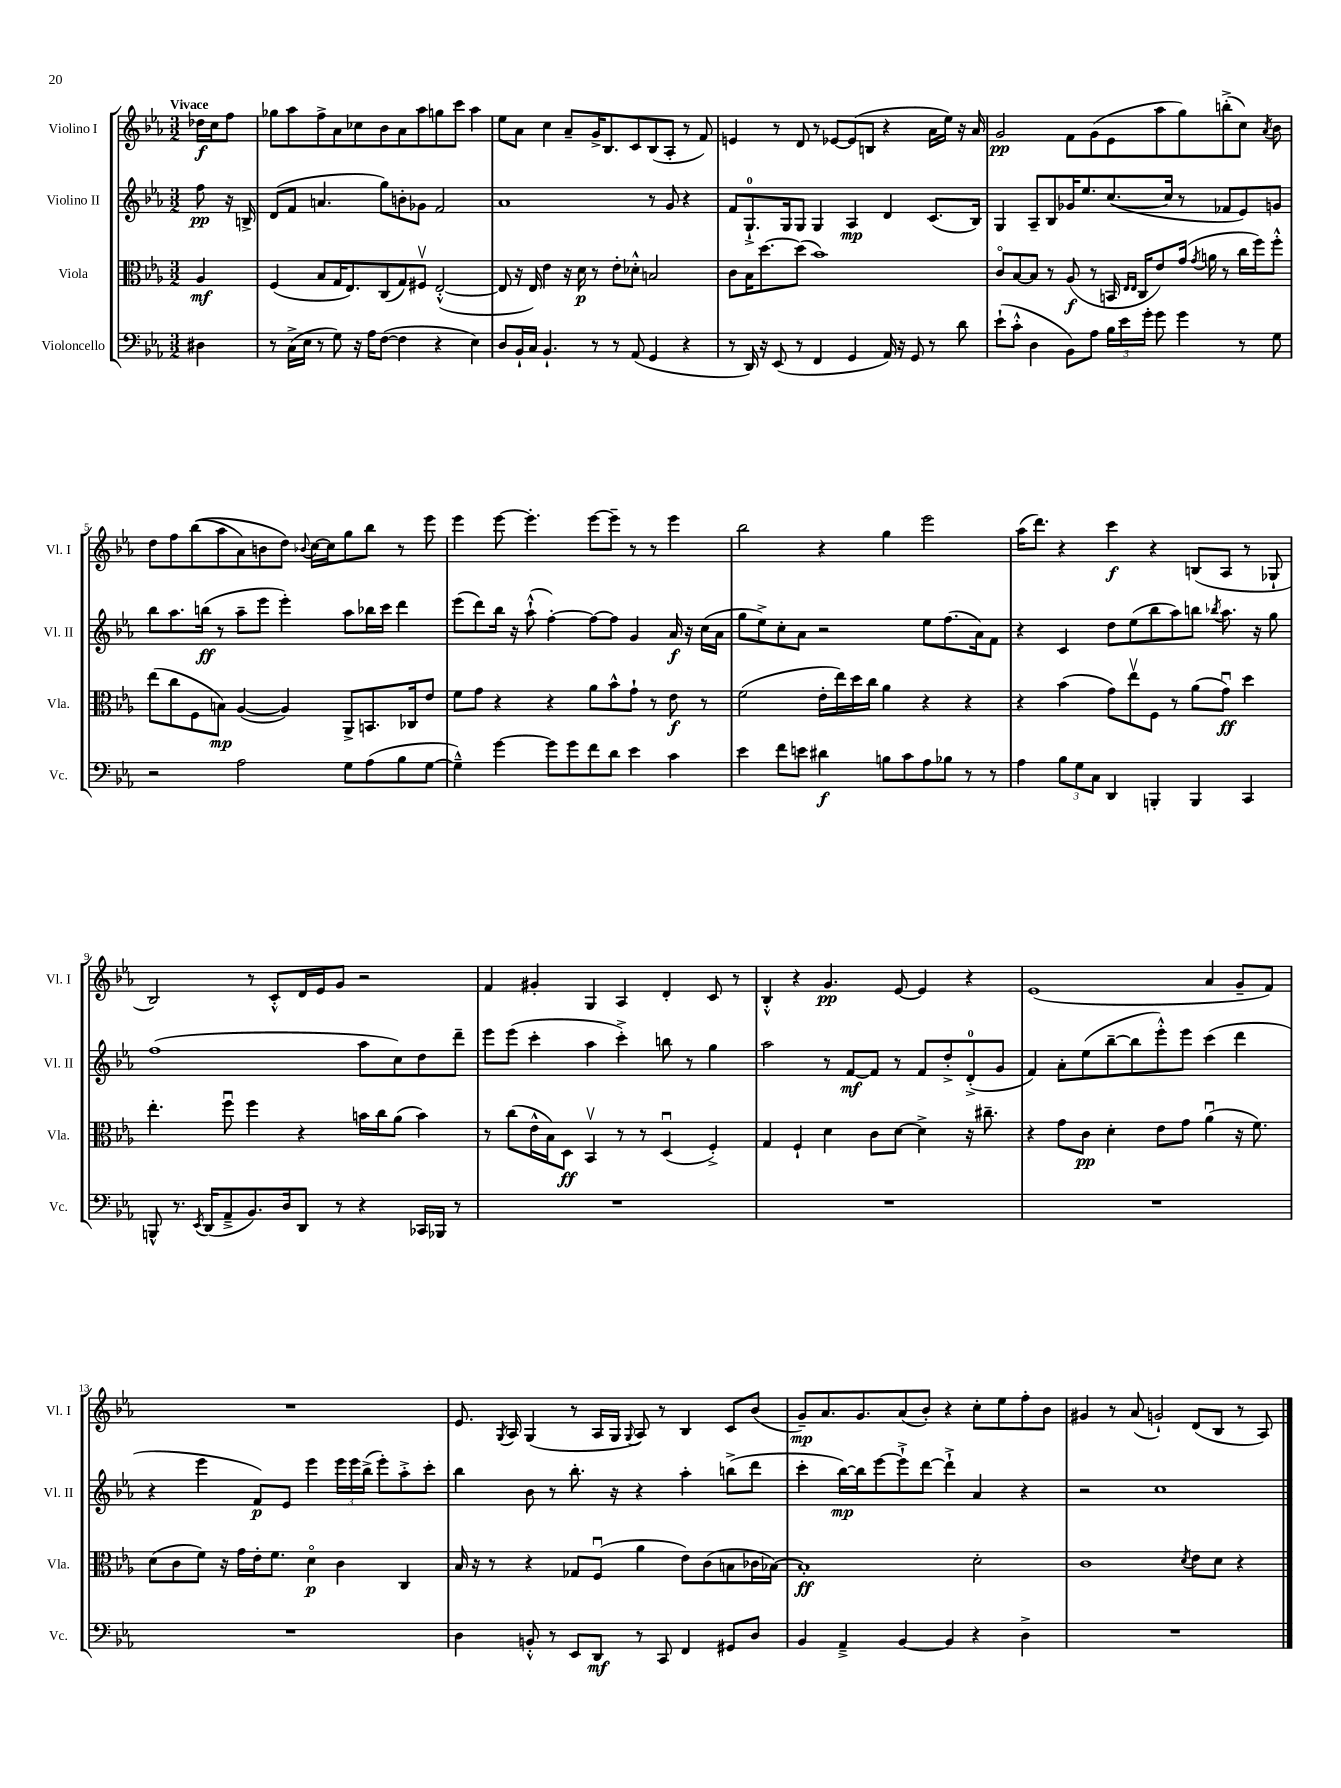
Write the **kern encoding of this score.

**kern	**dynam	**kern	**dynam	**kern	**dynam	**kern	**dynam
*part4	*part4	*part3	*part3	*part2	*part2	*part1	*part1
*staff4	*staff4	*staff3	*staff3	*staff2	*staff2	*staff1	*staff1
*I"Violoncello	*	*I"Viola	*	*I"Violino II	*	*I"Violino I	*
*I'Vc.	*	*I'Vla.	*	*I'Vl. II	*	*I'Vl. I	*
*clefF4	*	*clefC3	*	*clefG2	*	*clefG2	*
*k[b-e-a-]	*	*k[b-e-a-]	*	*k[b-e-a-]	*	*k[b-e-a-]	*
*M3/2	*	*M3/2	*	*M3/2	*	*M3/2	*
=	=	=	=	=	=	=	=
!	!	!	!	!	!	!LO:TX:a:B:t=Vivace	!
4D#X\	.	4A-/	mf	8ff\	pp	16dd-X\LL	f
.	.	.	.	.	.	16cc\J	.
.	.	.	.	16r	.	8ff\J	.
.	.	.	.	16Bn^/	.	.	.
=1	=1	=1	=1	=1	=1	=1	=1
8r	.	(4F/	.	(8d/L	.	8gg-X\L	.
(16C^\LL	.	.	.	8f/J	.	8aa-\	.
16E-\JJ	.	.	.	.	.	.	.
8r	.	8B-/L	.	4.an/	.	8ff^\	.
8G\)	.	16G/K	.	.	.	8a-\	.
.	.	8.E-/)	.	.	.	.	.
16r	.	.	.	.	.	8cc-X\	.
16A-\KL	.	.	.	.	.	.	.
([8F\J	.	(8C/	.	8gg\L)	.	8b-\	.
4F\]	.	8G/)	.	8bn'\	.	8a-\	.
.	.	8F#Xv/J	.	8g-X\J	.	8aa-\	.
4r	.	([2E-'^^/	.	2f/	.	8ggn\	.
.	.	.	.	.	.	8ccc\J	.
4E-\)	.	.	.	.	.	4aa-\	.
=2	=2	=2	=2	=2	=2	=2	=2
8D/L	.	8E-/]	.	1a-	.	8ee-\L	.
16BB-`/L	.	16r	.	.	.	8a-\J	.
16C/JJ	.	16E-/)	.	.	.	.	.
4.BB-`/	.	4e-\	.	.	.	4cc\	.
.	.	16r	.	.	.	8a-~/L	.
.	.	16d\	p	.	.	.	.
8r	.	8r	.	.	.	16g^/K	.
.	.	.	.	.	.	8.B-/	.
8r	.	8e-'\L	.	.	.	.	.
(8AA-/	.	8d-X'^^\J	.	.	.	8c/	.
4GG/	.	2Bn/	.	8r	.	(8B-/	.
.	.	.	.	8g/	.	8A-'/J	.
4r	.	.	.	4r	.	8r	.
.	.	.	.	.	.	8f/)	.
=3	=3	=3	=3	=3	=3	=3	=3
8r	.	8c\L	.	8f/L	.	4en/	.
16DD/)	.	16B-\K	.	8.G`^/	.	.	.
16r	.	[8.dd\	.	.	.	.	.
(8EE-/	.	.	.	.	.	8r	.
.	.	.	.	16G/k	.	.	.
8r	.	(8dd\J]	.	8G/J	.	8d/	.
4FF/	.	1b-)	.	4G/	.	8r	.
.	.	.	.	.	.	[8e-X/L	.
4GG/	.	.	.	4A-/	mp	(8e-/]	.
.	.	.	.	.	.	8Bn/J	.
16AA-/)	.	.	.	4d/	.	4r	.
16r	.	.	.	.	.	.	.
8GG/	.	.	.	.	.	.	.
8r	.	.	.	(8.c/L	.	16a-\LL	.
.	.	.	.	.	.	16ee-\JJ)	.
8d\	.	.	.	.	.	16r	.
.	.	.	.	16B-/Jk)	.	16a-/	.
=4	=4	=4	=4	=4	=4	=4	=4
(8e-`\L	.	8c/L	.	4G/	.	2g/	pp
8c'^^\J	.	[8B-/	.	.	.	.	.
4D\	.	8B-/J]	.	8A-~/L	.	.	.
.	.	8r	.	8B-/	.	.	.
8BB-\L)	.	(8A-/	f	16g-X/K	.	8f\L	.
.	.	.	.	8.ee-/	.	.	.
8A-\J	.	8r	.	.	.	(8g\	.
24B-\LL	.	16BBn/	.	([8.cc/	.	8e-\	.
24e-\	.	.	.	.	.	.	.
.	.	16qqE-/LL	.	.	.	.	.
.	.	16qqE-/JJ	.	.	.	.	.
.	.	16C/KL	.	.	.	.	.
24g'\JJ	.	.	.	.	.	.	.
8g\	.	8e-/)	.	.	.	8aa-\	.
.	.	.	.	16cc/Jk]	.	.	.
4g\	.	(16g/Jk	.	8r	.	8gg\)	.
.	.	8qg/	.	.	.	.	.
.	.	16an\	.	.	.	.	.
.	.	8r	.	8f-X/L	.	(8bbn'^\	.
8r	.	16cc\LL	.	8e-/)	.	8cc\J)	.
.	.	16ff\J)	.	.	.	.	.
.	.	.	.	.	.	8qa-/	.
8G\	.	8ff'^^\J	.	8gn/J	.	8b-\	.
!!LO:LB:g=z
=5	=5	=5	=5	=5	=5	=5	=5
2r	.	(8ee-\L	.	8bb-\L	.	8dd\L	.
.	.	8cc\	.	8.aa-\	.	8ff\	.
.	.	8F\	.	.	.	((8bb-\	.
.	.	.	.	(16bbn\Jk	ff	.	.
.	.	8Bn\J)	mp	8r	.	8aa-\	.
2A-\	.	([4A-/	.	8aa-~\L	.	8a-\)	.
.	.	.	.	8eee-\J	.	8bn\	.
.	.	4A-/])	.	4eee-'\)	.	8dd\J)	.
.	.	.	.	.	.	8qqb-X/	.
.	.	.	.	.	.	[16cc\LL	.
.	.	.	.	.	.	16cc\J]	.
8G\L	.	8AA-^/L	.	8aa-\L	.	8gg\	.
(8A-\	.	8.BBn/	.	16bb-X\L	.	8bb-\J	.
.	.	.	.	16ccc\JJ	.	.	.
8B-\	.	.	.	4ddd\	.	8r	.
.	.	16C-X/k	.	.	.	.	.
[8G\J	.	8e-/J	.	.	.	8eee-\	.
=6	=6	=6	=6	=6	=6	=6	=6
4G~^^\])	.	8f\L	.	(8eee-\L	.	4eee-\	.
.	.	8g\J	.	8ddd\)	.	.	.
[4g\	.	4r	.	16bb-\Jk	.	[8eee-\	.
.	.	.	.	16r	.	.	.
.	.	.	.	(8aa-`^^\	.	4.eee-'\]	.
8g\L]	.	4r	.	[4ff'\)	.	.	.
8g\	.	.	.	.	.	.	.
8f\	.	8a-\L	.	8ff\L_	.	[8eee-\L	.
8d\J	.	8b-^^\	.	8ff\J]	.	8eee-~\J]	.
4e-\	.	8g`\J	.	4g/	.	8r	.
.	.	8r	.	.	.	8r	.
4c\	.	8e-\	f	16a-/	f	4eee-\	.
.	.	.	.	16r	.	.	.
.	.	8r	.	(16cc\LL	.	.	.
.	.	.	.	16a-\JJ	.	.	.
=7	=7	=7	=7	=7	=7	=7	=7
4e-\	.	(2f\	.	8gg\L	.	2bb-\	.
.	.	.	.	8ee-^\)	.	.	.
8f\L	.	.	.	8cc'\	.	.	.
8en\J	.	.	.	8a-\J	.	.	.
4d#X\	f	16e-'\LL	.	2r	.	4r	.
.	.	16ee-\)	.	.	.	.	.
.	.	16dd\	.	.	.	.	.
.	.	16cc\JJ	.	.	.	.	.
8Bn\L	.	4a-\	.	.	.	4gg\	.
8c\	.	.	.	.	.	.	.
8A-\	.	4r	.	8ee-\L	.	2eee-\	.
8B-X\J	.	.	.	(8.ff\	.	.	.
8r	.	4r	.	.	.	.	.
.	.	.	.	16a-\k)	.	.	.
8r	.	.	.	8f\J	.	.	.
=8	=8	=8	=8	=8	=8	=8	=8
4A-\	.	4r	.	4r	.	(16aa-\KL	.
.	.	.	.	.	.	8.ddd\J)	.
12B-\L	.	(4b-\	.	4c/	.	4r	.
12G\	.	.	.	.	.	.	.
12C\J	.	.	.	.	.	.	.
4DD/	.	8g\L)	.	8dd\L	.	4ccc\	f
.	.	8ee-v\	.	(8ee-\	.	.	.
4BBBn'/	.	8F\J	.	8bb-\	.	4r	.
.	.	8r	.	8aa-\)	.	.	.
4BBB/	.	(8a-\L	.	8bbn\J	.	(8Bn/L	.
.	.	.	.	8qbb-X/	.	.	.
.	.	8gu\J)	ff	8.aa-\	.	8A-/J	.
4CC/	.	4dd\	.	.	.	8r	.
.	.	.	.	16r	.	.	.
.	.	.	.	8gg\	.	8G-X`/	.
!!LO:LB:g=z
=9	=9	=9	=9	=9	=9	=9	=9
8BBBn^^/	.	4.ee-'\	.	(1ff	.	2B-/)	.
8.r	.	.	.	.	.	.	.
8qEE-/	.	.	.	.	.	.	.
(16DD/KL	.	.	.	.	.	.	.
8AA-~^/	.	8ffu\	.	.	.	.	.
8.BB-/)	.	4ff\	.	.	.	8r	.
.	.	.	.	.	.	8c'^^/L	.
16D/k	.	.	.	.	.	.	.
8DD/J	.	4r	.	.	.	16d/L	.
.	.	.	.	.	.	16e-/J	.
8r	.	.	.	.	.	8g/J	.
4r	.	16bn\LL	.	8aa-\L	.	2r	.
.	.	16cc\J	.	.	.	.	.
.	.	(8a-\J	.	8cc\)	.	.	.
16CC-X/LL	.	4b\)	.	8dd\	.	.	.
16BBB-X/JJ	.	.	.	.	.	.	.
8r	.	.	.	8ddd~\J	.	.	.
=10	=10	=10	=10	=10	=10	=10	=10
1.r	.	8r	.	8eee-\L	.	4f/	.
.	.	(8cc\L	.	(8eee-\J	.	.	.
.	.	16e-^^\L	.	4ccc'\	.	4g#X'/	.
.	.	16B-\J)	.	.	.	.	.
.	.	8D\J	ff	.	.	.	.
.	.	4BB-v/	.	4aa-\	.	4G/	.
.	.	8r	.	4ccc'^\)	.	4A-/	.
.	.	8r	.	.	.	.	.
.	.	(4Du/	.	8bbn\	.	4d'/	.
.	.	.	.	8r	.	.	.
.	.	4F'^/)	.	4gg\	.	8c/	.
.	.	.	.	.	.	8r	.
=11	=11	=11	=11	=11	=11	=11	=11
1.r	.	4G/	.	2aa-\	.	4B-'^^/	.
.	.	4F`/	.	.	.	4r	.
.	.	4d\	.	8r	.	4.g/	pp
.	.	.	.	[8f/L	mf	.	.
.	.	8c\L	.	8f/J]	.	.	.
.	.	[8d\J	.	8r	.	[8e-/	.
.	.	4d^\]	.	8f/L	.	4e-/]	.
.	.	.	.	8dd'^/	.	.	.
.	.	16r	.	(8d'^/	.	4r	.
.	.	8.cc#X~\	.	.	.	.	.
.	.	.	.	8g/J	.	.	.
=12	=12	=12	=12	=12	=12	=12	=12
1.r	.	4r	.	4f/)	.	(1e-	.
.	.	8g\L	.	8a-'\L	.	.	.
.	.	8c\J	pp	(8ee-\	.	.	.
.	.	4d'\	.	[8bb-~\	.	.	.
.	.	.	.	8bb-\]	.	.	.
.	.	8e-\L	.	8eee-'^^\)	.	.	.
.	.	8g\J	.	8eee-\J	.	.	.
.	.	(4a-u\	.	(4ccc\	.	4a-/	.
.	.	16r	.	4ddd\	.	8g~/L	.
.	.	8.f\)	.	.	.	.	.
.	.	.	.	.	.	8f/J)	.
!!LO:LB:g=z
=13	=13	=13	=13	=13	=13	=13	=13
1.r	.	(8d\L	.	4r	.	1.r	.
.	.	8c\	.	.	.	.	.
.	.	8f\J)	.	4eee-\	.	.	.
.	.	16r	.	.	.	.	.
.	.	16g\LL	.	.	.	.	.
.	.	16e-'\J	.	8f/L)	p	.	.
.	.	8.f\J	.	.	.	.	.
.	.	.	.	8e-/J	.	.	.
.	.	4d\	p	4eee-\	.	.	.
.	.	4c\	.	24eee-\LL	.	.	.
.	.	.	.	24eee-\	.	.	.
.	.	.	.	(24bb-^\JJ	.	.	.
.	.	.	.	8eee-'\L)	.	.	.
.	.	4C/	.	8aa-'^\	.	.	.
.	.	.	.	8ccc'\J	.	.	.
=14	=14	=14	=14	=14	=14	=14	=14
4D\	.	16B-/	.	4bb-\	.	8.e-/	.
.	.	16r	.	.	.	.	.
.	.	8r	.	.	.	.	.
.	.	.	.	.	.	8qG/	.
.	.	.	.	.	.	16A-/	.
8BBn'^^/	.	4r	.	8b-\	.	(4G/	.
8r	.	.	.	8r	.	.	.
8EE-/L	.	8G-X/L	.	8.bb-'\	.	8r	.
8DD/J	mf	(8Fu/J	.	.	.	16A-/LL	.
.	.	.	.	16r	.	16G/JJ	.
.	.	.	.	.	.	8qqG/	.
8r	.	4a-\	.	4r	.	8A-/)	.
8CC/	.	.	.	.	.	8r	.
4FF/	.	8e-\L)	.	4aa-'\	.	4B-/	.
.	.	(8c\	.	.	.	.	.
8GG#X/L	.	8Bn\	.	(8bbn^\L	.	8c/L	.
8D/J	.	16c-X\L	.	8ddd\J	.	(8b-/J	.
.	.	[16B-X\JJ)	.	.	.	.	.
=15	=15	=15	=15	=15	=15	=15	=15
4BB-/	.	1B-']	ff	4ccc'\	.	8g~/L)	mp
.	.	.	.	.	.	8.a-/	.
4AA-~^/	.	.	.	[16bb-\LL)	mp	.	.
.	.	.	.	16bb-\J]	.	8.g/	.
.	.	.	.	[8eee-\	.	.	.
[4BB-/	.	.	.	8eee-`^\]	.	(8a-/	.
.	.	.	.	[8ddd\J	.	8b-'/J)	.
4BB-/]	.	.	.	4ddd`^\]	.	4r	.
4r	.	2d'\	.	4a-/	.	8cc'\L	.
.	.	.	.	.	.	8ee-\	.
4D^\	.	.	.	4r	.	8ff'\	.
.	.	.	.	.	.	8b-\J	.
=16	=16	=16	=16	=16	=16	=16	=16
1.r	.	1c	.	2r	.	4g#X/	.
.	.	.	.	.	.	8r	.
.	.	.	.	.	.	(8a-/	.
.	.	.	.	1cc	.	2gn`/)	.
.	.	8qd/	.	.	.	.	.
.	.	8e-\L	.	.	.	(8d/L	.
.	.	8d\J	.	.	.	8B-/J	.
.	.	4r	.	.	.	8r	.
.	.	.	.	.	.	8A-/)	.
==	==	==	==	==	==	==	==
*-	*-	*-	*-	*-	*-	*-	*-
